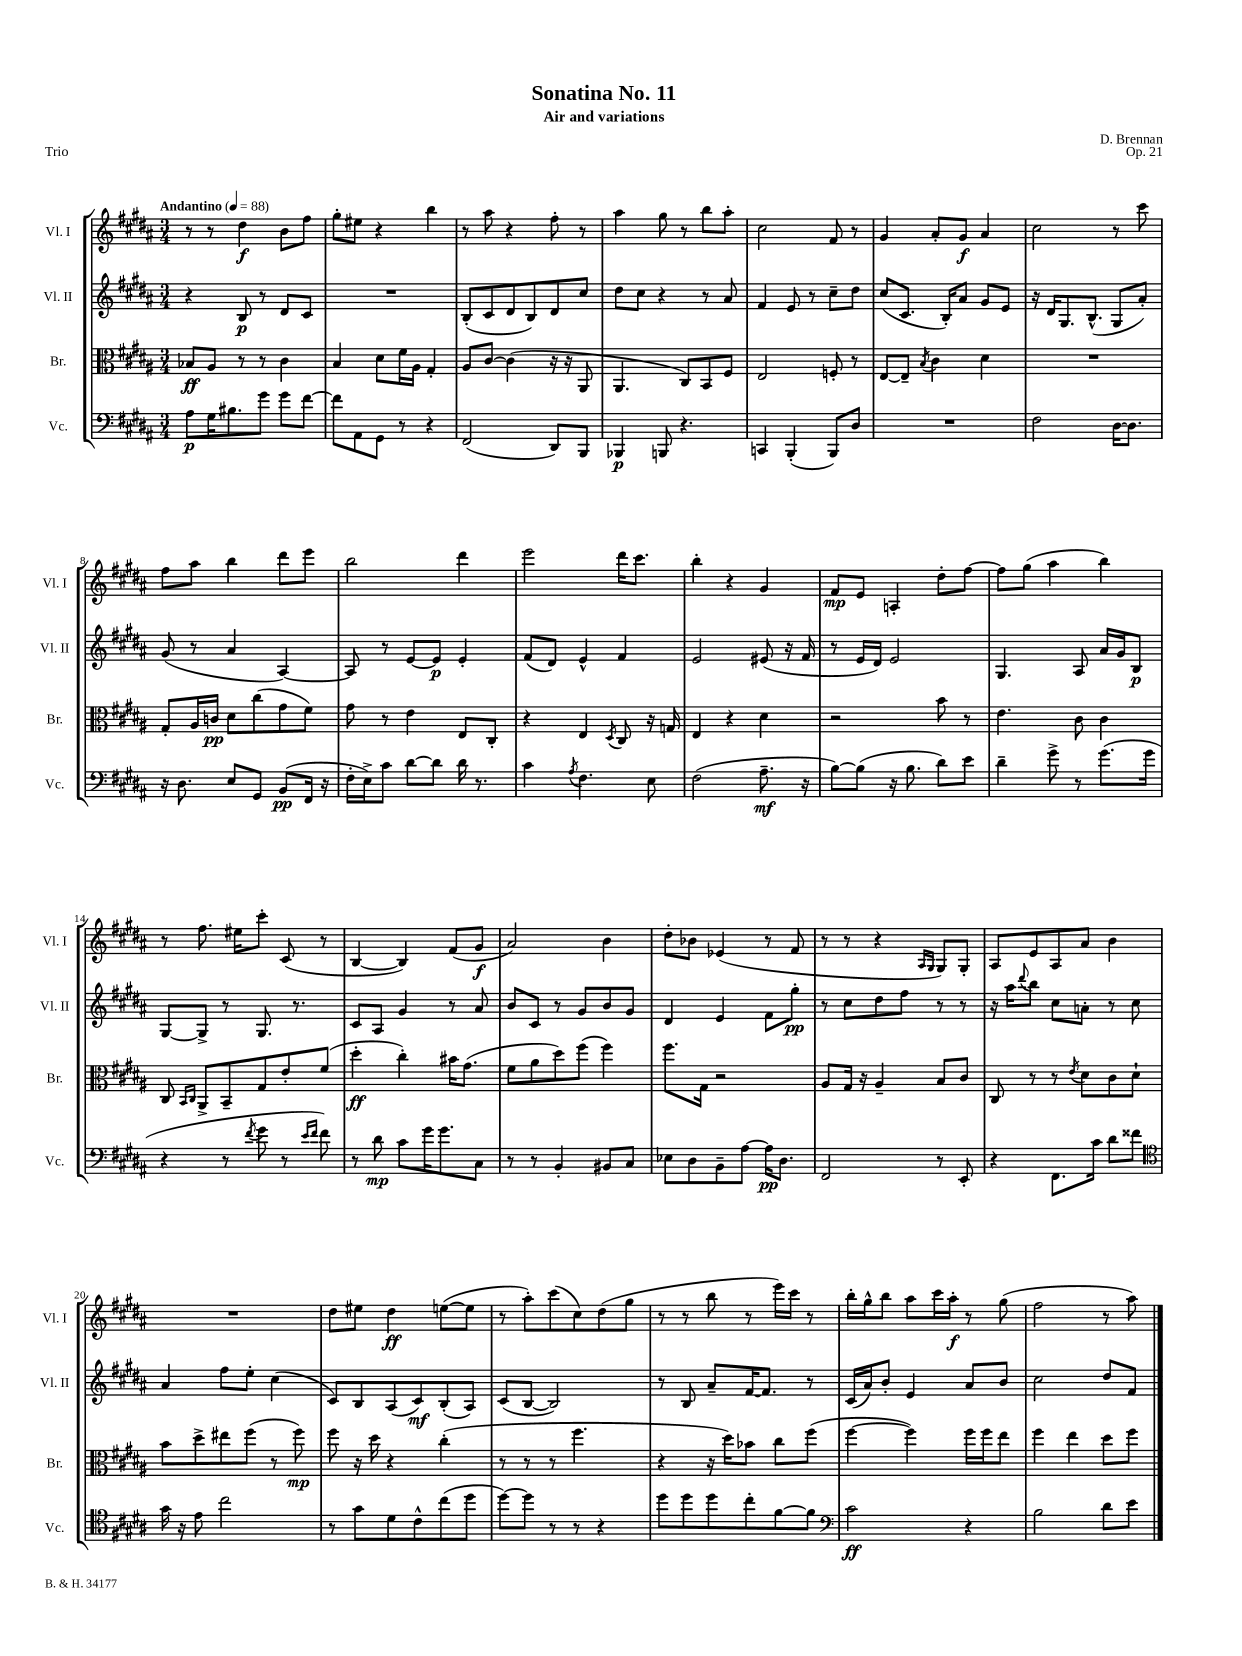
\header { title = "Sonatina No. 11" composer = "D. Brennan" subtitle = "Air and variations" opus = "Op. 21" piece = "Trio" }
<<
\new StaffGroup <<
\new Staff = "s0" \with { instrumentName = "Vl. I" shortInstrumentName = "Vl. I" } {
    \clef treble \key b \major \numericTimeSignature \time 3/4 \tempo "Andantino" 4 = 88
    r8 r8 dis''4\f b'8 fis''8 |
    gis''8-. eis''8 r4 b''4 |
    r8 ais''8 r4 fis''8-. r8 |
    ais''4 gis''8 r8 b''8 ais''8-. |
    cis''2 fis'8 r8 |
    gis'4 ais'8-. gis'8\f ais'4 |
    cis''2 r8 cis'''8 |
    fis''8 ais''8 b''4 dis'''8 e'''8 |
    b''2 dis'''4 |
    e'''2 dis'''16 cis'''8. |
    b''4-. r4 gis'4 |
    fis'8\mp e'8 a4-. dis''8-. fis''8~ |
    fis''8 gis''8( ais''4 b''4) |
    r8 fis''8. eis''16 cis'''8-. cis'8( r8 |
    b4~ b4) fis'8( gis'8\f |
    ais'2) b'4 |
    dis''8-. bes'8 ees'4( r8 fis'8 |
    r8 r8 r4 \grace { ais16 gis16 } gis8) gis8-. |
    ais8 e'8 ais8 ais'8 b'4 |
    R2. |
    dis''8 eis''8 dis''4\ff e''8~( e''8 |
    r8 ais''8-.) cis'''8( cis''8) dis''8( gis''8 |
    r8 r8 b''8 r8 e'''16) cis'''16 r8 |
    b''16-. gis''16-^ b''8 ais''8 cis'''16 ais''16-.\f r8 gis''8( |
    fis''2 r8 ais''8) \bar "|." |
}
\new Staff = "s1" \with { instrumentName = "Vl. II" shortInstrumentName = "Vl. II" } {
    \clef treble \key b \major \numericTimeSignature \time 3/4
    r4 b8\p r8 dis'8 cis'8 |
    R2. |
    b8-.( cis'8 dis'8 b8) dis'8 cis''8 |
    dis''8 cis''8 r4 r8 ais'8 |
    fis'4 e'8 r8 cis''8-- dis''8 |
    cis''8( cis'8. b16-.) ais'8 gis'8 e'8 |
    r16 dis'16 gis8. b8.-^( gis8 ais'8-.) |
    gis'8( r8 ais'4 ais4~) |
    ais8 r8 e'8~ e'8\p e'4-. |
    fis'8( dis'8) e'4-^ fis'4 |
    e'2 eis'8( r16 fis'16 |
    r8 e'16 dis'16) e'2 |
    gis4. ais8 ais'16 gis'16 b8\p |
    gis8~ gis8-> r8 gis8. r8. |
    cis'8 ais8 gis'4 r8 ais'8 |
    b'8 cis'8 r8 gis'8 b'8 gis'8 |
    dis'4 e'4 fis'8 gis''8-.\pp |
    r8 cis''8 dis''8 fis''8 r8 r8 |
    r16 ais''16 \appoggiatura { dis'''8 } b''8 cis''8 a'8-. r8 cis''8 |
    ais'4 fis''8 e''8-. cis''4( |
    cis'8) b8 ais8( cis'8\mf) b8-.( ais8) |
    cis'8( b8~ b2) |
    r8 b8 ais'8-- fis'16~ fis'8. r8 |
    cis'16( ais'16) b'8-. e'4 ais'8 b'8 |
    cis''2 dis''8 fis'8 \bar "|." |
}
\new Staff = "s2" \with { instrumentName = "Br." shortInstrumentName = "Br." } {
    \clef alto \key b \major \numericTimeSignature \time 3/4
    bes8\ff ais8 r8 r8 cis'4 |
    b4 dis'8 fis'16 ais16 gis4-. |
    ais8 cis'8~ cis'4( r16 r16 ais,8 |
    ais,4. cis8) b,8 fis8 |
    e2 f8-. r8 |
    e8~ e8-- \acciaccatura { b8 } cis'4 dis'4 |
    R2. |
    gis8-. ais16 c'16\pp dis'8 cis''8( gis'8 fis'8) |
    gis'8 r8 e'4 e8 cis8-. |
    r4 e4 \acciaccatura { dis8 } cis8 r16 g16 |
    e4 r4 dis'4 |
    r2 b'8 r8 |
    e'4. cis'8 cis'4 |
    cis8 \grace { b,16 cis16 } ais,8-> b,8-- gis8 e'8-. fis'8( |
    dis''4-.\ff cis''4-.) bis'16 gis'8.( |
    fis'8 ais'8 dis''8) fis''8( fis''4) |
    fis''8. gis16 r2 |
    ais8 gis16 r16 ais4-- b8 cis'8 |
    cis8 r8 r8 \acciaccatura { e'8 } dis'8 cis'8 dis'8-! |
    b'8 dis''8-> eis''8 fis''8( r8 fis''8\mp) |
    fis''8 r16 dis''16 r4 cis''4-.( |
    r8 r8 r8 fis''4. |
    r4 r16 dis''16) bes'8 cis''8 fis''8( |
    fis''4~ fis''4) fis''16 fis''16 e''8 |
    fis''4 e''4 dis''8 fis''8 \bar "|." |
}
\new Staff = "s3" \with { instrumentName = "Vc." shortInstrumentName = "Vc." } {
    \clef bass \key b \major \numericTimeSignature \time 3/4
    ais8\p gis16 bis8. gis'8 gis'8 fis'8~ |
    fis'8 ais,8 gis,8 r8 r4 |
    fis,2( dis,8) b,,8 |
    bes,,4\p b,,8 r4. |
    c,4 b,,4-.( b,,8) dis8 |
    R2. |
    fis2 dis16~ dis8. |
    r16 dis8. e8 gis,8 b,8\pp( fis,16 r16 |
    fis16-. e16->) cis'8 dis'8~ dis'8 dis'16 r8. |
    cis'4 \acciaccatura { ais8 } fis4. e8 |
    fis2( ais8.--\mf r16 |
    b8~) b8( r16 b8. dis'8) e'8 |
    dis'4-- gis'8-> r8 gis'8.( gis'16 |
    r4 r8 \acciaccatura { fis'8 } gis'8 r8 \grace { e'16 fis'16 } fis'8) |
    r8 dis'8\mp cis'8 gis'16 gis'8. cis8 |
    r8 r8 b,4-. bis,8 cis8 |
    ees8 dis8 b,8-- ais8~ ais16\pp dis8. |
    fis,2 r8 e,8-. |
    r4 fis,8. cis'16 dis'8 fisis'8 |
    \clef tenor gis'16 r16 e'8 cis''2 |
    r8 gis'8 dis'8 cis'8-^ cis''8( dis''8 |
    dis''8~) dis''8 r8 r8 r4 |
    dis''8 dis''8 dis''8 cis''8-. fis'8~ fis'8 |
    \clef bass cis'2\ff r4 |
    b2 dis'8 e'8 \bar "|." |
}
>>
>>
